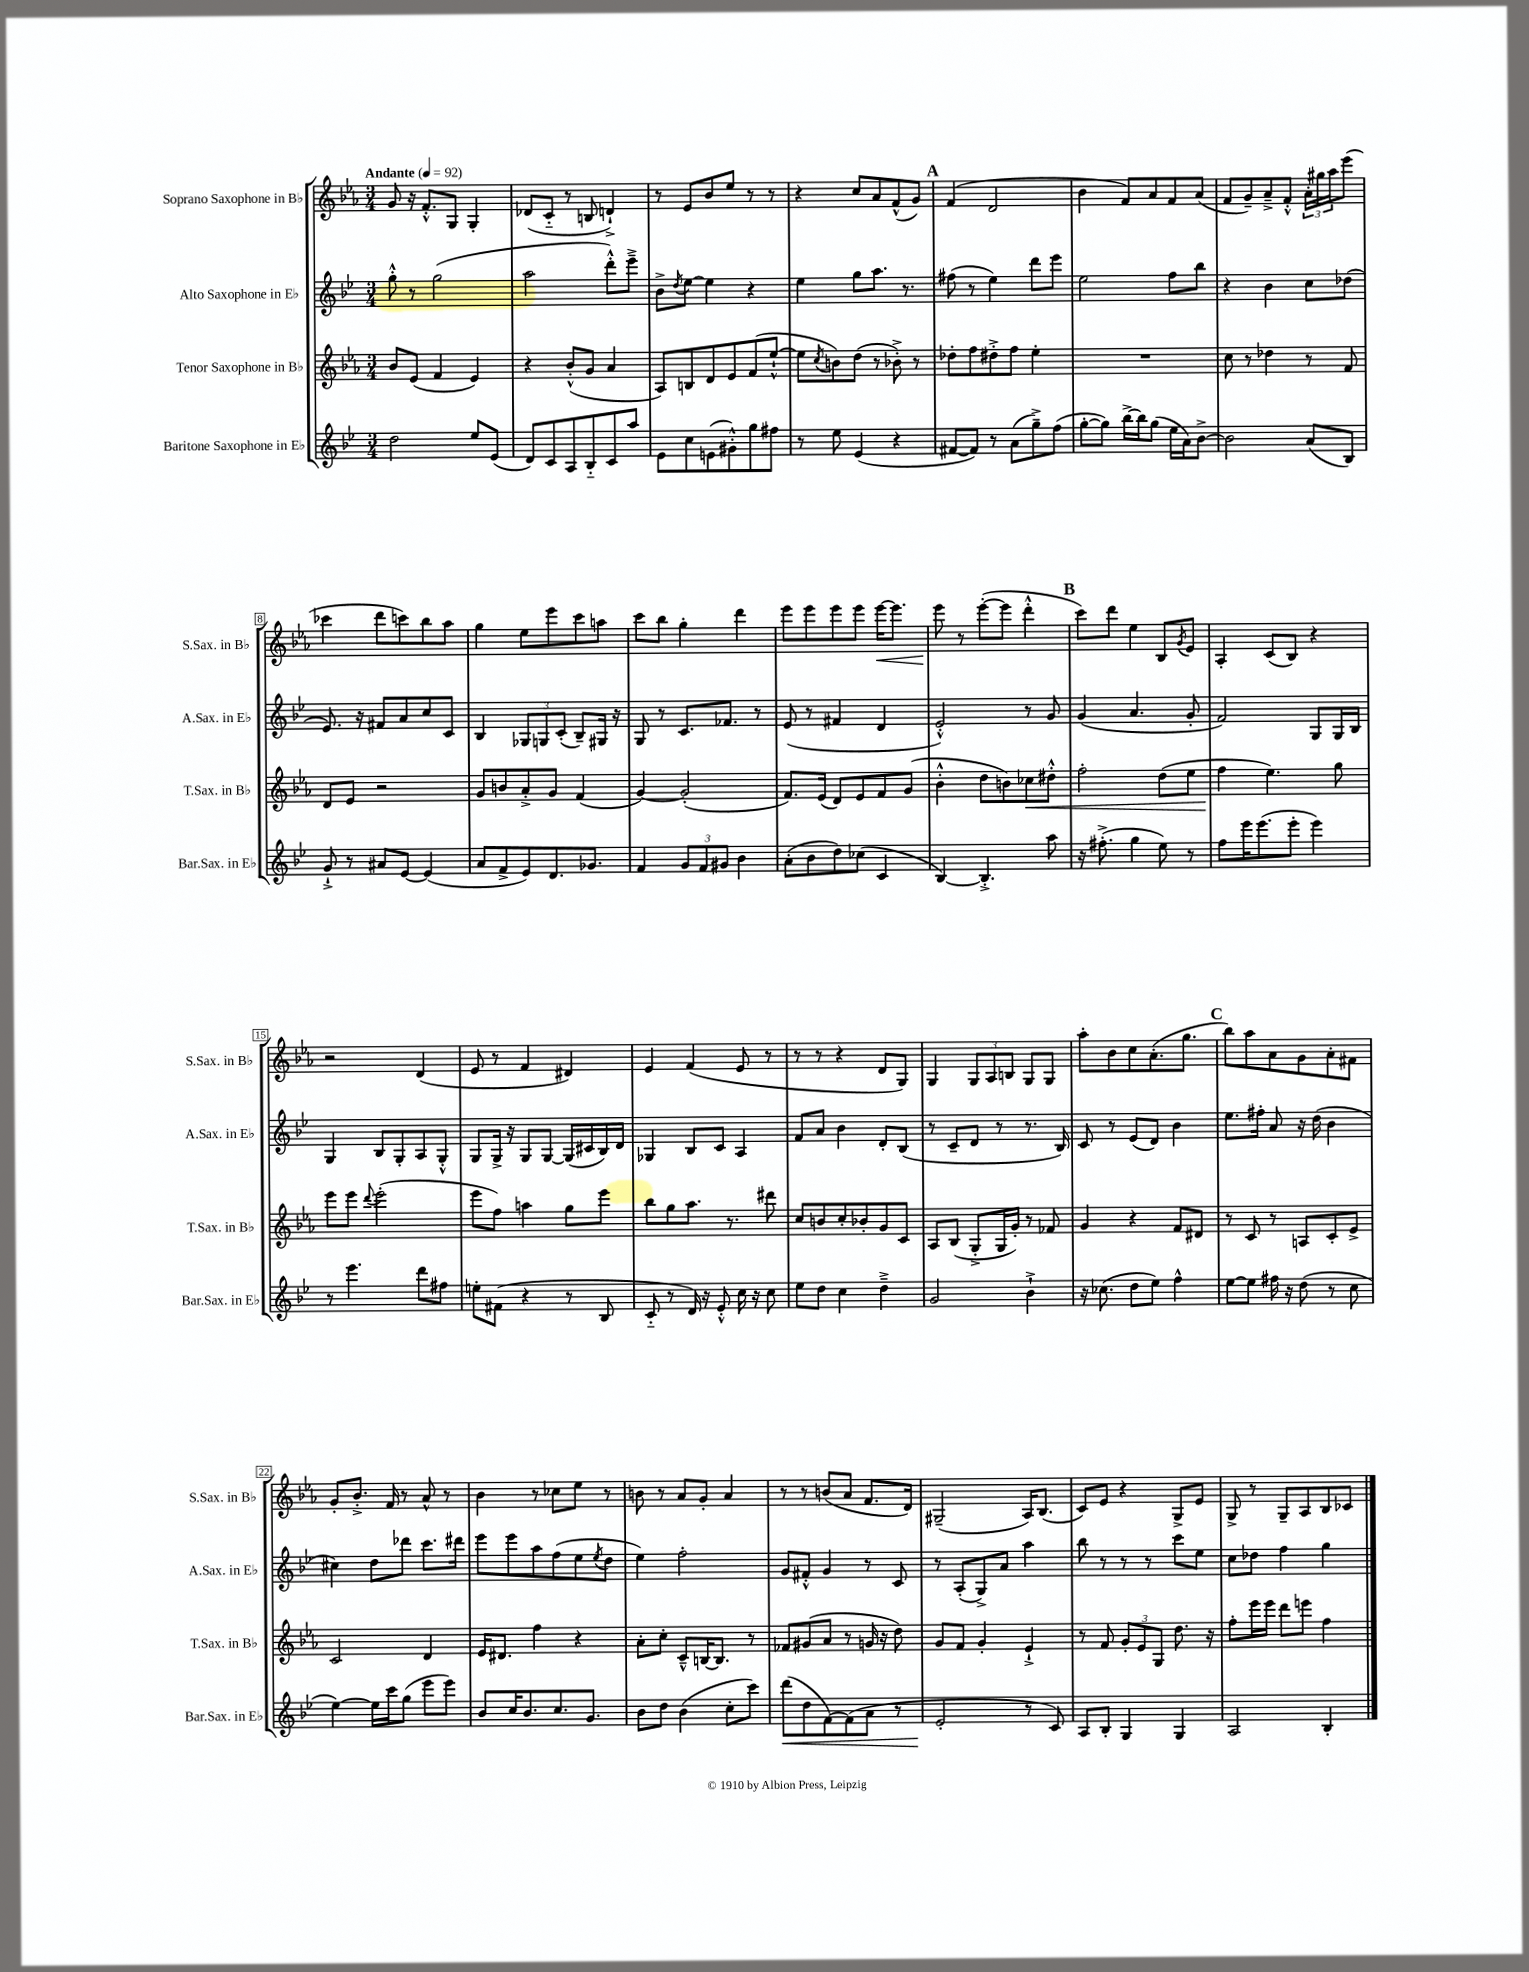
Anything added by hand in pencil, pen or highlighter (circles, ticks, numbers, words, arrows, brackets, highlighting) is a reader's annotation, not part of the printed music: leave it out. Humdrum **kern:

**kern	**kern	**kern	**kern
*staff4	*staff3	*staff2	*staff1
*clefG2	*clefG2	*clefG2	*clefG2
*k[b-e-]	*k[b-e-a-]	*k[b-e-]	*k[b-e-a-]
*M3/4	*M3/4	*M3/4	*M3/4
*MM92	*MM92	*MM92	*MM92
2dd\	8b-/L	8gg'^^\	8g/
.	(8e-/J	8r	16r
.	.	.	8.f'^^/L
.	4f/	(2gg\	.
.	.	.	8G/J
8ee-/L	4e-/)	.	4G'/
(8e-/J	.	.	.
=	=	=	=
8d/L)	4r	2aa\	(8d-/L
8c/	.	.	8c'~/J
8A/	(8b-'^^/L	.	8r
8B-'~/	8g/J	.	8B/
8c/	4a-/	8ddd'^^\L)	4d`^/)
8aa/J	.	8eee-~^\J	.
=	=	=	=
8e-\L	8A-/L)	8b-^\L	8r
.	.	8qdd/	.
8cc\	8B/	[8ee-\J	8e-/L
(8e\	8d/	4ee-\]	8b-/
8g#'^^\)	8e-/	.	8ee-/J
8gg\	(8f/	4r	8r
8ff#\J	[8ee-`^^/J	.	8r
=	=	=	=
8r	8ee-\]L	4ee-\	4r
.	8qcc/	.	.
8ee-\	8b\)	.	.
(4e-/	(8dd\J	8gg\L	8cc/L
.	8r	8.aa\J	8a-/
4r	8b-'^\)	.	(8f^^/
.	.	8.r	.
.	8r	.	8g/J)
=	=	=	=
[8f#/L	8dd-'\L	(8ff#\	(4f/
8f#/]J)	8ff\	8r	.
8r	8dd#'^\	4ee-\)	2d/
(8a\L	8ff\J	.	.
8gg~^\)	4ee-'\	8ddd\L	.
(8ff\J	.	8eee-\J	.
=	=	=	=
[8gg'\L	2.r	2ee-\	4b-\
8gg\]J)	.	.	.
[16bb-^\LL	.	.	8f/L)
16bb-\]J	.	.	.
(8gg\J	.	.	8a-/
16ee-\LL	.	8ff\L	8f/
16a\J)	.	.	.
[8b-^\J	.	8bb-\J	(8a-/J
=	=	=	=
2b-\]	8cc\	4r	8f/L
.	8r	.	8g~/)
.	4dd-\	4b-\	8a-~^/
.	.	.	8f'^^/J
(8a/L	8r	8cc\L	24a-'\LL
.	.	.	24gg#\
.	.	.	24aa-\J
8B-/J)	8f/	(8dd-\J	(8eee-\J
=	=	=	=
8g`^/	8d/L	8.e-/)	4ccc-\
8r	8e-/J	.	.
.	.	16r	.
8a#/L	2r	8f#/L	8ddd\L
[8e-/J	.	8a/	8ccc\)
(4e-/]	.	8cc/	8bb-\
.	.	8c/J	8aa-\J
=	=	=	=
8a/L	8g/L	4B-/	4gg\
8f^/	8b/	.	.
8e-/)	8a-'^/	12G-/L	8ee-\L
.	.	12G/	.
8.d/	8g/J	.	8eee-\
.	.	(12c'/J	.
.	(4f/	8B-~/L)	8ccc\
8.g-/J	.	.	.
.	.	16G#/Jk	8aa\J
.	.	16r	.
=	=	=	=
4f/	[4g/)	8G/	8ccc\L
.	.	8r	8bb-\J
12g/L	(2g'/]	8.c/L	4gg'\
12f/	.	.	.
12g#/J	.	.	.
.	.	8.f-/J	.
4b-\	.	.	4ddd\
.	.	8r	.
=	=	=	=
(8a'\L	8.f/L)	(8e-/	8eee-\L
8b-\	.	8r	8eee-\
.	(16e-/Jk	.	.
8dd\)	8d/L)	4f#/	8eee-\
(8cc-\J	8e-/	.	8eee-\J
4c/	8f/	4d/	[16eee-\LK
.	.	.	8.eee-\]J
.	(8g/J	.	.
=	=	=	=
[4B-/)	4b-'^^\	2e-'^^/)	8eee-\
.	.	.	8r
4.B-'^/]	8dd\L	.	([8eee-'\L
.	8b\)	.	8eee-\]J
.	8cc-\	8r	4ddd'^^\
8aa\	8dd#'^^\J	8g/	.
=	=	=	=
16r	2ff'\	(4g/	8ccc\L)
(8.ff#'^\	.	.	.
.	.	.	8ddd\J
4gg\	.	4.a/	4ee-\
8ee-\)	(8dd\L	.	8B-/L
.	.	.	8qg/
8r	8ee-\J	8g'/	8e-/J
=	=	=	=
8ff\L	4ff\	2f/)	4A-'/
16eee-\K	.	.	.
(8.eee-\	.	.	.
.	4.ee-\)	.	(8c/L
8eee-'\J	.	.	8B-/J)
4eee-\)	.	8G/L	4r
.	8gg\	16G/L	.
.	.	16B-/JJ	.
=	=	=	=
8r	8eee-\L	4G/	2r
4.eee-\	8eee-\J	.	.
.	8qqddd/	.	.
.	(2eee-'\	8B-/L	.
.	.	8G'/	.
8ddd\L	.	8A/	(4d/
8ff#\J	.	8G'^^/J	.
=	=	=	=
8ee'\L	8eee-\L	8G/L	8e-/
(8f#\J	8ff\J)	16G^/Jk	8r
.	.	16r	.
4r	4aa\	8G/L	4f/
.	.	[8G/J	.
8r	8gg\L	(16G/]LL	4d#/)
.	.	16c#/	.
8B-/	8eee-\J	16B-/)	.
.	.	16d/JJ	.
=	=	=	=
8c'~/	8bb-\L	4G-/	4e-/
8r	8gg\	.	.
16d/)	8.aa-\J	8B-/L	(4f/
16r	.	.	.
8e-'^^/	.	8c/J	.
.	8.r	.	.
16cc\	.	4A/	8e-/
16r	.	.	.
8cc\	8ddd#\	.	8r
=	=	=	=
8ee-\L	8cc/L	8f/L	8r
8dd\J	8b/	8a/J	8r
4cc\	8cc'/	4b-\	4r
.	8b-'/	.	.
4dd~^\	8g/	8d'/L	8d/L
.	8c/J	(8B-/J	8G/J)
=	=	=	=
2g/	8A-/L	8r	4G/
.	(8B-/J	8c~/L	.
.	8G'^/L	8d/J	12G/L
.	.	.	12A-/
.	16G/L	8r	.
.	.	.	12B/J
.	16g'/JJ)	.	.
4b-`^\	8r	8.r	8G/L
.	8f-/	.	8G/J
.	.	16B-/)	.
=	=	=	=
16r	4g/	8c/	8aa-'\L
(8.cc-\	.	.	.
.	.	8r	8b-\
8dd\L	4r	(8e-/L	8cc\
8ee-\J)	.	8d/J)	(8.a-'\
4ff^^\	8f/L	4b-\	.
.	.	.	8.gg\J
.	8d#/J	.	.
=	=	=	=
[8ee-\L	8r	8.ee-\L	8bb-\L)
8ee-\]J	8c/	.	8aa-\
.	.	16ff#'\Jk	.
16ff#\	8r	8a/	8a-\
16r	.	.	.
(8dd\	8A/L	16r	8g\
.	.	(16dd\	.
8r	8c'/	4b-\	8a-'\
8cc\	8e-^/J	.	8f#\J
=	=	=	=
[4ee-\)	2c/	4cc#\)	8g'/L
.	.	.	8.b-'^/J
16ee-\]LL	.	8dd\L	.
16ccc\J	.	.	16f/
(8gg\J	.	8ddd-\J	8r
8eee-\L	4d/	8.ccc\L	8a-^^/
8eee-\J)	.	.	8r
.	.	16ddd#\Jk	.
=	=	=	=
8b-/L	16e-/LK	8eee-\L	4b-\
.	8.d#/J	.	.
16cc/K	.	8eee-\	.
8.b-/	.	.	.
.	4ff\	8aa\	8r
8.cc/	.	(8ff\	8cc-\L
.	4r	8ee-\	8ee-\J
8.g/J	.	.	.
.	.	8qee-/	.
.	.	8dd\J	8r
=	=	=	=
8b-\L	8a-'\L	4ee-\)	8b\
8dd\J	8cc'\J	.	8r
(4b-\	8c~^^/L	2ff'\	8a-/L
.	[16B/K	.	8g'/J
.	8.B/]J	.	.
8cc'\L	.	.	4a-/
8ccc\J)	8r	.	.
=	=	=	=
(8ddd\L	8f-/L	8g/L	8r
8dd\	(8g#/	8f#'^^/J	8r
[8f\)	8a-/J	4g/	(8b/L
(8f\]	8r	.	8a-/J
8a\J	16g/	8r	8.f/L
.	16r	.	.
8r	8dd\)	8c/	.
.	.	.	16d/Jk)
=	=	=	=
2e-'/	8g/L	8r	(2G#~/
.	8f/J	(8A'/L	.
.	4g'/	8G^/)	.
.	.	8a/J	.
8r	4e-`^/	4aa\	16A-/LK)
.	.	.	(8.B-/J
8c/)	.	.	.
=	=	=	=
8A/L	8r	8bb-\	8c/L)
8B-'/J	8f/	8r	8e-/J
4G/	12g'/L	8r	4r
.	12e-/	.	.
.	.	8r	.
.	12G/J	.	.
4G/	8.dd\	8ccc\L	8G^/L
.	.	8ee-\J	8e-/J
.	16r	.	.
=	=	=	=
2A/	8ff'\L	8cc\L	8G^/
.	16eee-\L	8dd-\J	8r
.	16eee-\JJ	.	.
.	8ddd\L	4ff\	8G~/L
.	8eee\J	.	8A-/
4B-'/	4ff\	4gg\	8B-/
.	.	.	8c-/J
==	==	==	==
*-	*-	*-	*-
